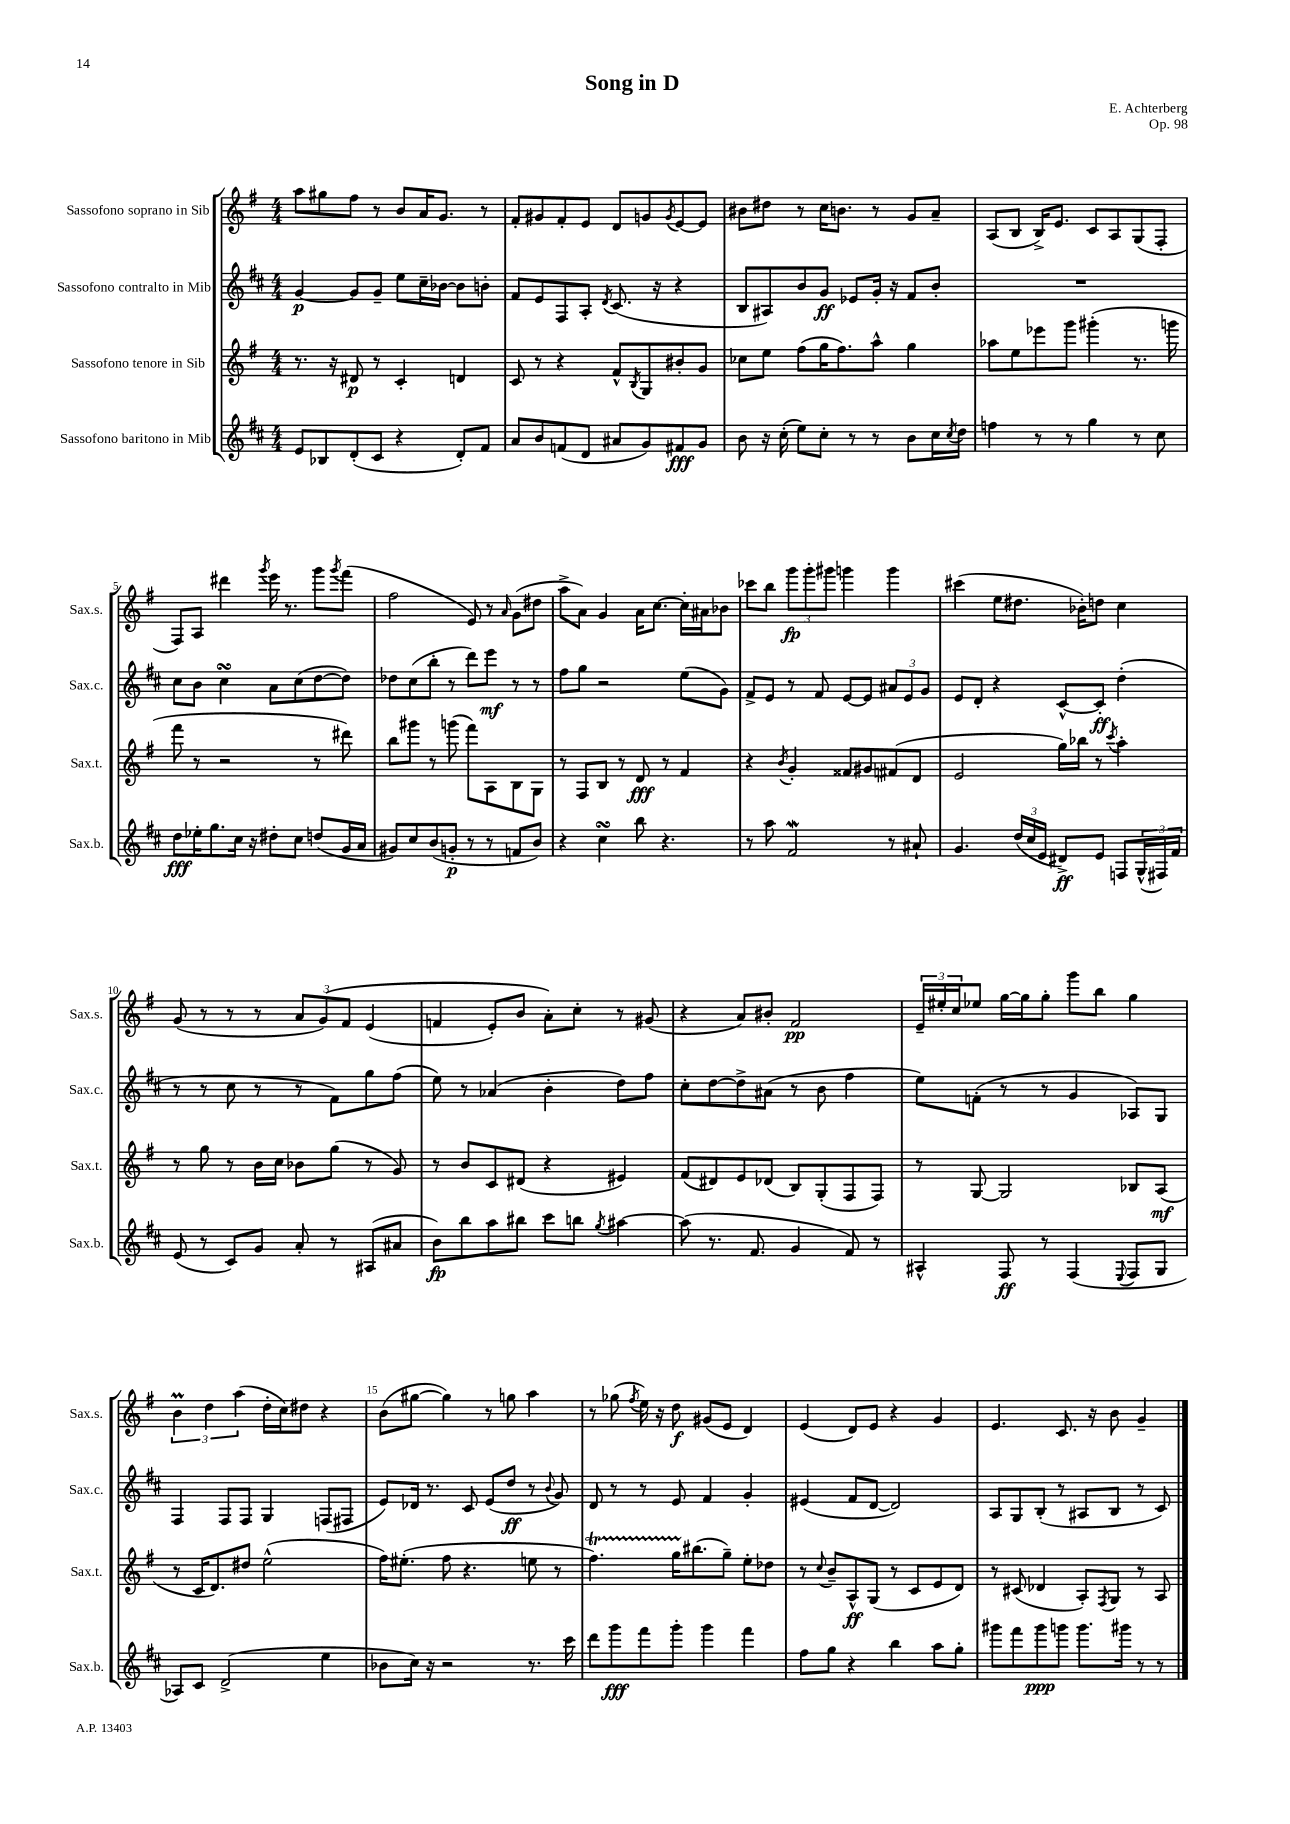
\header { title = "Song in D" composer = "E. Achterberg" opus = "Op. 98" }
<<
\new StaffGroup <<
\new Staff = "s0" \with { instrumentName = "Sassofono soprano in Sib" shortInstrumentName = "Sax.s." } {
    \clef treble \key g \major \numericTimeSignature \time 4/4
    a''8 gis''8 fis''8 r8 b'8 a'16 g'8. r8 |
    fis'8-. gis'8 fis'8-. e'8 d'8 g'8 \acciaccatura { g'8 } e'8~ e'8 |
    bis'8 dis''8 r8 c''16 b'8. r8 g'8 a'8-- |
    a8( b8 b16->) e'8. c'8 a8 g8( fis8-. |
    fis8) a8 dis'''4 \acciaccatura { g'''8 } e'''16 r8. g'''8 \acciaccatura { g'''8 } fis'''8( |
    fis''2 e'8) r8 \grace { a'16 } g'8( dis''8 |
    a''8-> a'8) g'4 a'16 c''8.~ c''16-. ais'16 bes'8 |
    ces'''8 b''8 \tuplet 3/2 { g'''8\fp g'''8-. gis'''8 } g'''4 g'''4 |
    cis'''4( e''8 dis''8. bes'16-.) d''8 c''4 |
    g'8( r8 r8 r8 \tuplet 3/2 { a'8 g'8)\( fis'8 } e'4( |
    f'4 e'8-.) b'8 a'8-.\) c''8-. r8 gis'8( |
    r4 a'8) bis'8-. fis'2\pp |
    \tuplet 3/2 { e'16-- eis''16-. c''16 } ees''8 g''16~ g''16 g''8-. g'''8 b''8 g''4 |
    \tuplet 3/2 { b'4\prall d''4 a''4( } d''16-. c''16) dis''8 r4 |
    b'8( gis''8~ gis''4) r8 g''8 a''4 |
    r8 ges''8( \acciaccatura { fis''8 } e''16) r16 d''8\f gis'8( e'8 d'4) |
    e'4( d'8) e'8 r4 g'4 |
    e'4. c'8. r16 b'8 g'4-- \bar "|." |
}
\new Staff = "s1" \with { instrumentName = "Sassofono contralto in Mib" shortInstrumentName = "Sax.c." } {
    \clef treble \key d \major \numericTimeSignature \time 4/4
    g'4~\p g'8 g'8-- e''8 cis''16-- bes'16~ bes'8 b'8-. |
    fis'8 e'8 fis8 a8-. \acciaccatura { d'8 } cis'8.( r16 r4 |
    b8 ais8) b'8 g'8\ff ees'8 g'16-. r16 fis'8 b'8-. |
    R1 |
    cis''8 b'8 cis''4\turn a'8 cis''8( d''8~ d''8) |
    des''8 cis''8( b''8-. r8 d'''8) e'''8\mf r8 r8 |
    fis''8 g''8 r2 e''8( g'8) |
    fis'8-> e'8 r8 fis'8 e'8~ e'8 \tuplet 3/2 { ais'8 e'8 g'8 } |
    e'8 d'8-. r4 cis'8~-^ cis'8-.\ff d''4-.( |
    r8 r8 cis''8 r8 r8 fis'8) g''8 fis''8( |
    e''8) r8 aes'4( b'4-. d''8) fis''8 |
    cis''8-. d''8~ d''8-> ais'8( r8 b'8 fis''4 |
    e''8) f'8-.( r8 r8 g'4 aes8) g8 |
    fis4 fis8 fis8 g4 f8( fis8 |
    e'8) des'16 r8. cis'8 e'8( d''8\ff r8 \appoggiatura { b'8 } g'8) |
    d'8 r8 r8 e'8 fis'4 g'4-. |
    eis'4( fis'8 d'8~ d'2) |
    a8 g8 b8-.( r8 ais8 b8 r8 cis'8) \bar "|." |
}
\new Staff = "s2" \with { instrumentName = "Sassofono tenore in Sib" shortInstrumentName = "Sax.t." } {
    \clef treble \key g \major \numericTimeSignature \time 4/4
    r8. r16 dis'8\p r8 c'4-. d'4 |
    c'8 r8 r4 fis'8-^ \acciaccatura { b8 } g8 bis'8-. g'8 |
    ces''8 e''8 fis''8( g''16 fis''8.) a''8-^ g''4 |
    aes''8 e''8 ees'''8 g'''8 gis'''4-.( r8. g'''16 |
    fis'''8 r8 r2 r8 dis'''8) |
    b''8 gis'''8 r8 g'''8( fis'''8) a8 b8 g8 |
    r8 fis8 b8 r8 d'8\fff r8 fis'4 |
    r4 \acciaccatura { b'8 } g'4-. fisis'8 gis'8 fis'8( d'8 |
    e'2 g''16) bes''16 r8 \acciaccatura { c'''8 } a''4-. |
    r8 g''8 r8 b'16 c''16 bes'8 g''8( r8 g'8) |
    r8 b'8 c'8 dis'8( r4 eis'4) |
    fis'8( dis'8) e'8 des'8( b8) g8-.( fis8 fis8) |
    r8 g8~ g2 bes8 a8\mf( |
    r8 c'16 d'8.) dis''8 e''2-^( |
    fis''16) eis''8.-.( fis''8 r4. e''8 r8 |
    fis''4.\startTrillSpan) g''16 bis''8.\stopTrillSpan( g''8--) e''8-. des''8 |
    r8 \appoggiatura { c''8 } b'8-- a8-^\ff g8( r8 c'8 e'8 d'8) |
    r8 cis'8( des'4 a8-.) \acciaccatura { fis8 } g8 r8 a8 \bar "|." |
}
\new Staff = "s3" \with { instrumentName = "Sassofono baritono in Mib" shortInstrumentName = "Sax.b." } {
    \clef treble \key d \major \numericTimeSignature \time 4/4
    e'8 bes8 d'8-.( cis'8 r4 d'8-.) fis'8 |
    a'8 b'8 f'8( d'8 ais'8 g'8) fis'8\fff g'8 |
    b'8 r16 cis''16-.( e''8) cis''8-. r8 r8 b'8 cis''16 \acciaccatura { cis''8 } d''16 |
    f''4 r8 r8 g''4 r8 cis''8 |
    d''8\fff ees''16-. g''8. cis''16 r16 dis''8-. cis''8 d''8( g'16 a'16 |
    gis'8) cis''8 b'8( g'8-.\p r8 r8 f'8 b'8) |
    r4 cis''4\turn b''8 r4. |
    r8 a''8 fis'2\mordent r8 ais'8-! |
    g'4. \tuplet 3/2 { d''16( cis''16 e'16 } dis'8->\ff) e'8 f8 \tuplet 3/2 { g16-^( fis16) fis'16 } |
    e'8( r8 cis'8) g'8 a'8-. r8 ais8( ais'8 |
    b'8\fp) b''8 a''8 bis''8 cis'''8 b''8 \acciaccatura { g''8 } ais''4~ |
    ais''8( r8. fis'8. g'4 fis'8) r8 |
    ais4-^ fis8\ff r8 fis4( \appoggiatura { e8 } fis8 g8 |
    aes8) cis'8 d'2->( e''4 |
    bes'8 cis''16) r16 r2 r8. cis'''16 |
    d'''8 g'''8\fff fis'''8 g'''8-. g'''4 fis'''4 |
    fis''8 g''8 r4 b''4 a''8 g''8-. |
    gis'''8 fis'''8 gis'''8\ppp g'''8 g'''8. gis'''16 r8 r8 \bar "|." |
}
>>
>>
\layout { \context { \Score \override BarNumber.break-visibility = ##(#f #t #t) barNumberVisibility = #(every-nth-bar-number-visible 5) } }
